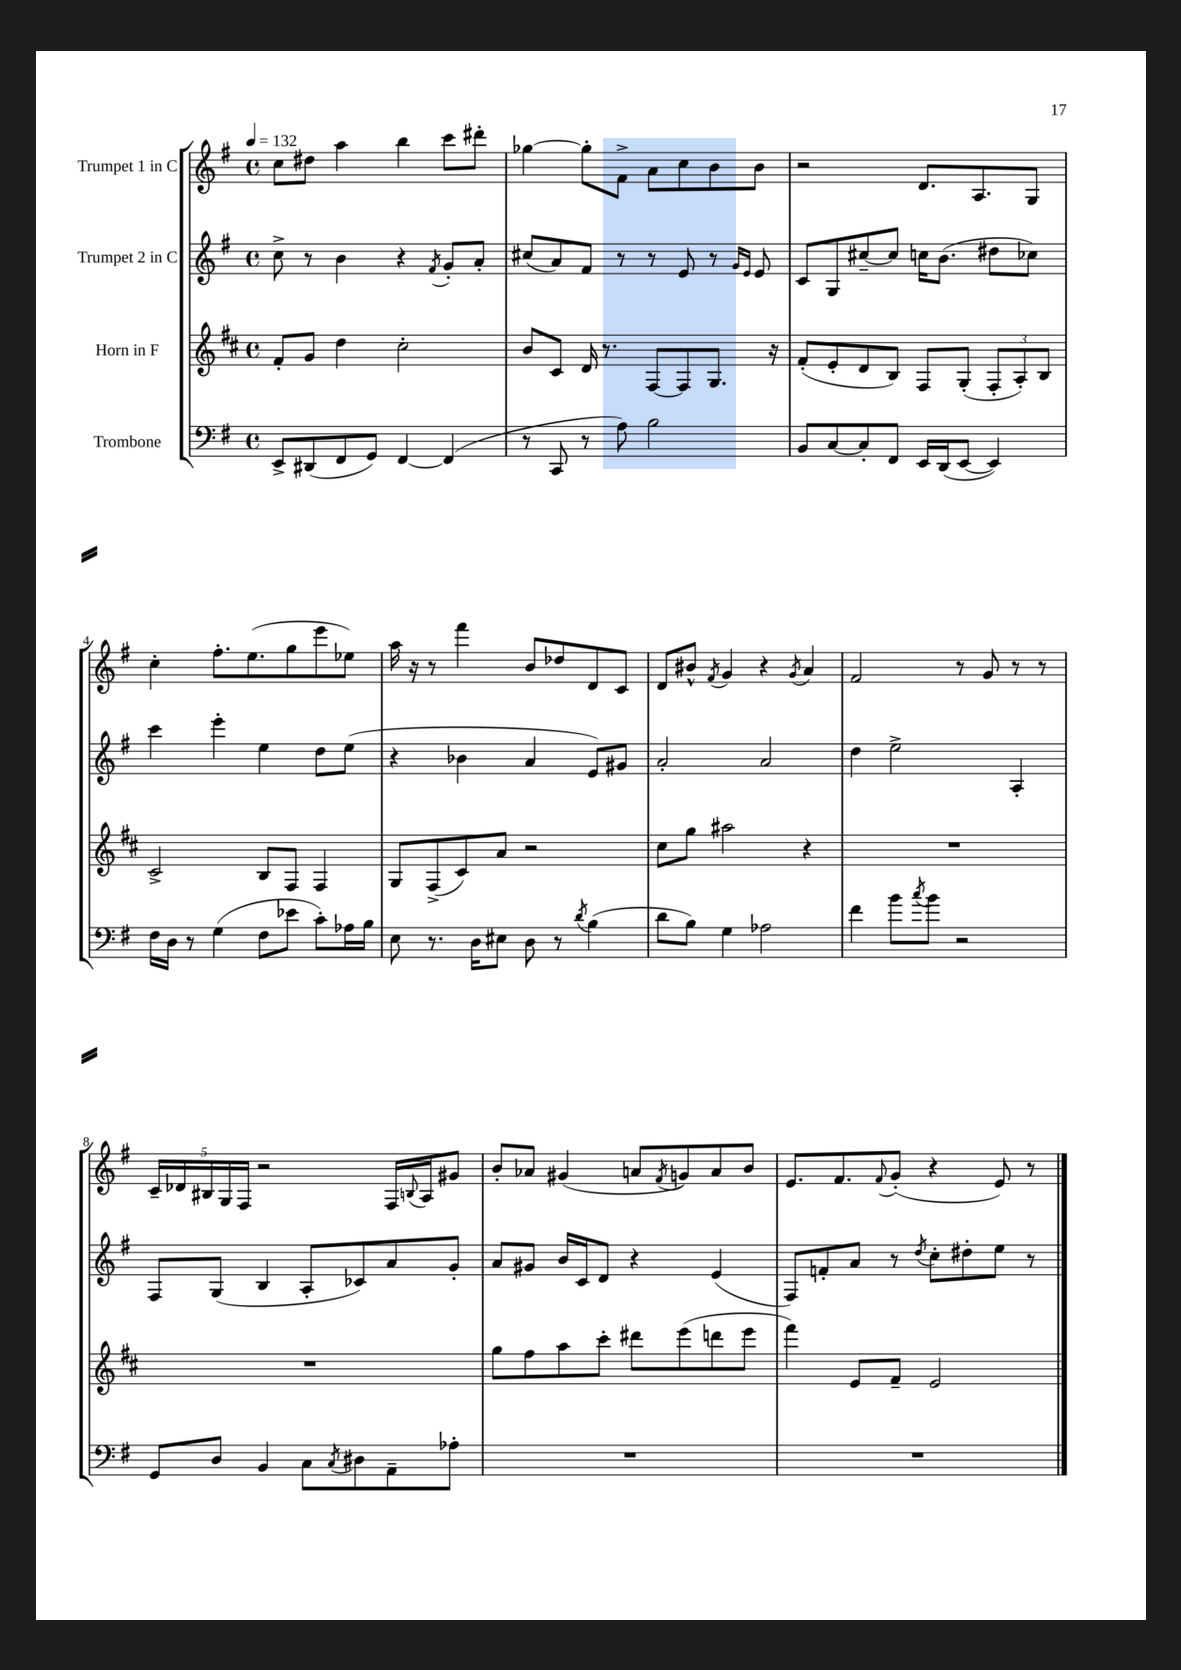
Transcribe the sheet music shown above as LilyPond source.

<<
\new StaffGroup <<
\new Staff = "s0" \with { instrumentName = "Trumpet 1 in C" } {
    \clef treble \key g \major \defaultTimeSignature \time 4/4 \tempo 4 = 132
    c''8 dis''8 a''4 b''4 c'''8 dis'''8-. |
    ges''4~ ges''8-. fis'8-> a'8 c''8 b'8 b'8 |
    r2 d'8. a8. g8 |
    c''4-. fis''8.-. e''8.( g''8 e'''8 ees''8) |
    a''16 r16 r8 fis'''4 b'8 des''8 d'8 c'8 |
    d'8 bis'8-^ \acciaccatura { fis'8 } g'4 r4 \acciaccatura { g'8 } a'4 |
    fis'2 r8 g'8 r8 r8 |
    \tuplet 5/4 { c'16-- des'16 bis16 g16 fis16 } r2 fis16 \appoggiatura { b8 } a16 gis'8 |
    b'8-. aes'8 gis'4( a'8 \acciaccatura { fis'8 } g'8) a'8 b'8 |
    e'8. fis'8. \appoggiatura { fis'8 } g'8-.( r4 e'8) r8 \bar "|." |
}
\new Staff = "s1" \with { instrumentName = "Trumpet 2 in C" } {
    \clef treble \key g \major \defaultTimeSignature \time 4/4
    c''8-> r8 b'4 r4 \acciaccatura { fis'8 } g'8-. a'8-. |
    cis''8( a'8) fis'8 r8 r8 e'8 r8 \grace { g'16 e'16 } e'8 |
    c'8 g8 cis''8~-- cis''8 c''16 b'8.( dis''8 ces''8) |
    c'''4 e'''4-. e''4 d''8 e''8( |
    r4 bes'4 a'4 e'8) gis'8 |
    a'2-. a'2 |
    d''4 e''2-> a4-. |
    fis8 g8( b4 a8-. ces'8) a'8 g'8-. |
    a'8 gis'8 b'16 c'16 d'8 r4 e'4( |
    fis8) f'8-. a'8 r8 \acciaccatura { d''8 } c''8-. dis''8-. e''8 r8 \bar "|." |
}
\new Staff = "s2" \with { instrumentName = "Horn in F" } {
    \clef treble \key d \major \defaultTimeSignature \time 4/4
    fis'8-. g'8 d''4 cis''2-. |
    b'8 cis'8 d'16 r8. fis8~ fis8 g8. r16 |
    fis'8-.( e'8-. d'8 b8) fis8 g8-.( \tuplet 3/2 { fis8-. a8-.) b8 } |
    cis'2-> b8 fis8 fis4 |
    g8 fis8->( cis'8) a'8 r2 |
    cis''8 g''8 ais''2 r4 |
    R1 |
    R1 |
    g''8 fis''8 a''8 cis'''8-. dis'''8 e'''8( d'''8 e'''8 |
    fis'''4) e'8 fis'8-- e'2 \bar "|." |
}
\new Staff = "s3" \with { instrumentName = "Trombone" } {
    \clef bass \key g \major \defaultTimeSignature \time 4/4
    e,8-> dis,8( fis,8 g,8) fis,4~ fis,4( |
    r8 c,8 r8 a8) b2 |
    b,8 c8~ c8-. fis,8 e,16 d,16( e,8~ e,4) |
    fis16 d16 r8 g4( fis8 ees'8 c'8-.) aes16 b16 |
    e8 r8. d16 eis8 d8 r8 \acciaccatura { d'8 } b4( |
    d'8 b8) g4 aes2 |
    fis'4 b'8 \acciaccatura { c''8 } b'8 r2 |
    g,8 d8 b,4 c8 \acciaccatura { c8 } dis8 a,8-- aes8-. |
    R1 |
    R1 \bar "|." |
}
>>
>>
